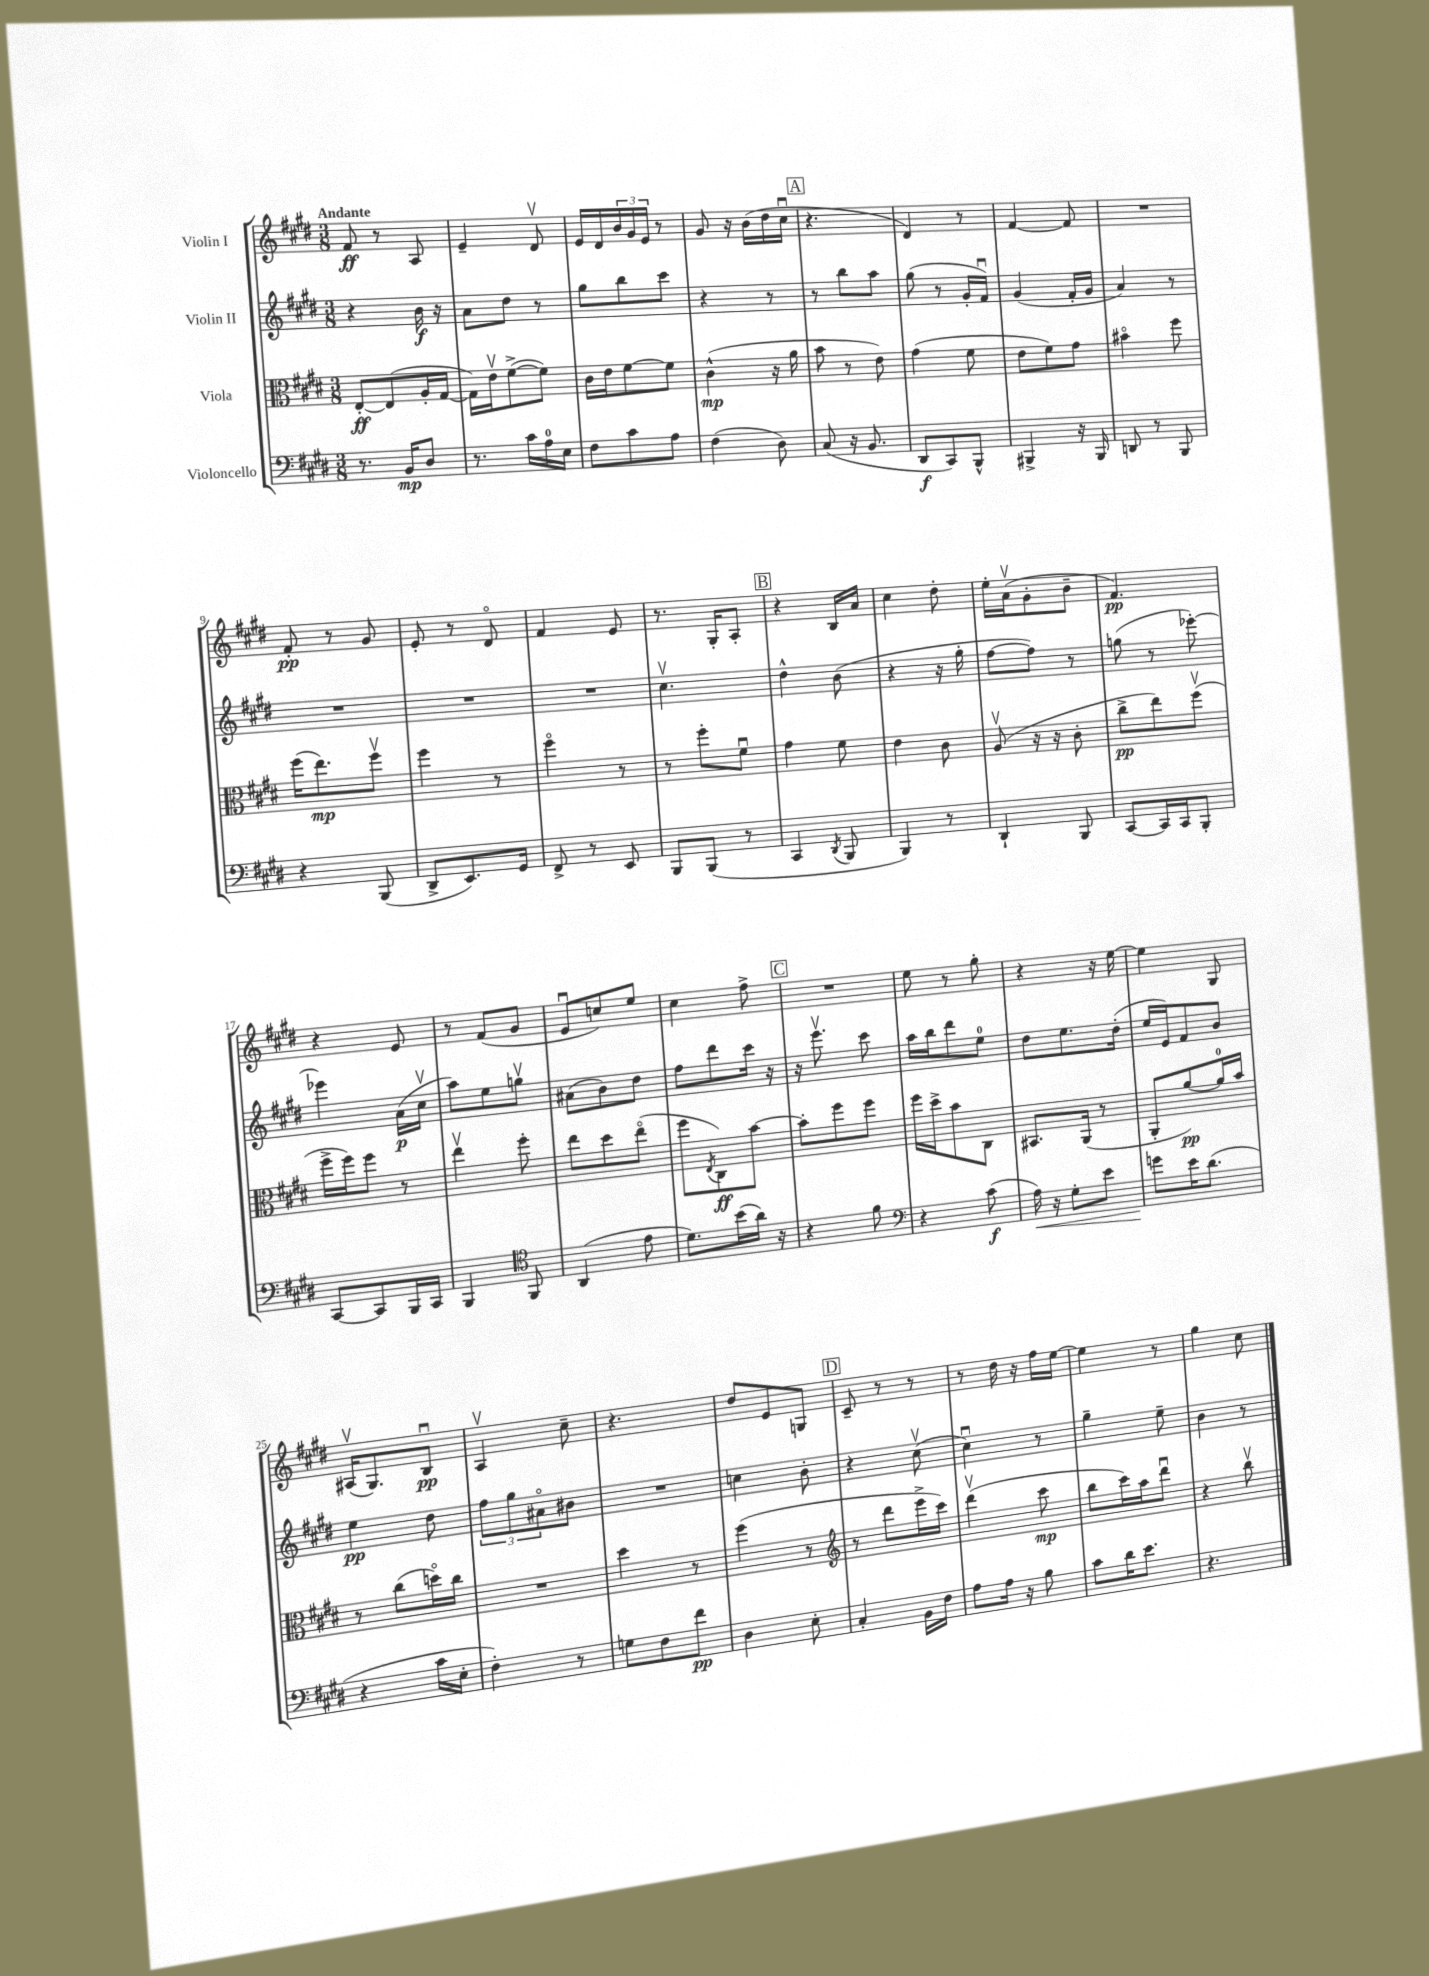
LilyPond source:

<<
\new StaffGroup <<
\new Staff = "s0" \with { instrumentName = "Violin I" } {
    \clef treble \key e \major \numericTimeSignature \time 3/8 \tempo "Andante"
    fis'8\ff r8 a8 |
    e'4-- dis'8\upbow |
    e'16 dis'16 \tuplet 3/2 { b'16 gis'16 e'16 } r8 |
    gis'8 r16 b'16( dis''16 cis''16\downbow |
    \mark \markup { \box "A" } r4. |
    dis'4) r8 |
    fis'4~ fis'8 |
    R4. |
    fis'8-.\pp r8 gis'8 |
    e'8-. r8 dis'8\flageolet |
    fis'4 e'8 |
    r8. gis16-. a8-. |
    \mark \markup { \box "B" } r4 b16 a'16 |
    cis''4 dis''8-. |
    e''16-. a'16\upbow( gis'8-. b'8-- |
    fis'4.\pp) |
    r4 e'8 |
    r8 fis'8( gis'8 |
    e'8\downbow c''8) e''8 |
    cis''4 fis''8-> |
    \mark \markup { \box "C" } R4. |
    e''8 r8 gis''8-. |
    r4 r16 e''16~ |
    e''4 gis8 |
    ais16\upbow( gis8.) b8\downbow\pp |
    a4\upbow cis''8-- |
    r4. |
    dis''8 e'8 g8 |
    \mark \markup { \box "D" } cis'8-- r8 r8 |
    r8 dis''16 r16 fis''16 e''16~ |
    e''4 r8 |
    gis''4 cis''8 \bar "|." |
}
\new Staff = "s1" \with { instrumentName = "Violin II" } {
    \clef treble \key e \major \numericTimeSignature \time 3/8
    r4 b'16\f r16 |
    a'8 dis''8 r8 |
    gis''8 b''8 cis'''8 |
    r4 r8 |
    \mark \markup { \box "A" } r8 b''8 a''8 |
    gis''8( r8 gis'16-. fis'16\downbow) |
    gis'4( fis'16-. gis'16 |
    a'4) r8 |
    R4. |
    R4. |
    R4. |
    cis''4.\upbow |
    \mark \markup { \box "B" } dis''4-^ b'8( |
    r4 r16 gis''16-. |
    fis''8~ fis''8) r8 |
    g''8( r8 ees'''8~-.) |
    ees'''4 a'16\p( cis''16\upbow |
    a''8) e''8 g''8\upbow |
    ais'8( b'8) dis''8 |
    fis''8 dis'''8 cis'''16 r16 |
    \mark \markup { \box "C" } r16 e'''8.\upbow cis'''8 |
    a''16 b''16 dis'''8 e''8-0 |
    dis''8 e''8. dis''16-.( |
    e''16 e'16) fis'8 b'8 |
    e''4\pp dis''8 |
    \tuplet 3/2 { fis''8 gis''8 ais'8\flageolet } bis'8 |
    R4. |
    c''4 b'8-. |
    \mark \markup { \box "D" } r4 cis''8\upbow( |
    cis''4\downbow) r8 |
    gis''4-- e''8-- |
    b'4 r8 \bar "|." |
}
\new Staff = "s2" \with { instrumentName = "Viola" } {
    \clef alto \key e \major \numericTimeSignature \time 3/8
    e8~-.\ff e8( a16-. gis16~ |
    gis16) e'16\upbow fis'8~->( fis'8) |
    cis'16 e'16 fis'8~ fis'8 |
    cis'4-^\mp( r16 a'16 |
    \mark \markup { \box "A" } b'8 r8 e'8) |
    gis'4( fis'8 |
    e'8 fis'8) gis'8 |
    bis'4\flageolet fis''8 |
    fis''16( e''8.\mp) fis''8\upbow |
    fis''4 r8 |
    fis''4\flageolet r8 |
    r8 fis''8-. fis'8\downbow |
    \mark \markup { \box "B" } gis'4 fis'8 |
    e'4 cis'8 |
    a8\upbow( r16 r16 cis'8-. |
    cis''8->\pp e''8) fis''8\upbow( |
    fis''16-> fis''16) fis''8 r8 |
    e''4\upbow fis''8-. |
    e''8 dis''8 e''8\flageolet( |
    fis''8 \acciaccatura { e8 } cis8\ff) b'8~ |
    \mark \markup { \box "C" } b'8-. fis''8 fis''8 |
    fis''16 dis''16-> b'8 cis8 |
    bis,8. a,16( r8 |
    a,8-. a'8~\pp) a'16-0 b'16 |
    r8 cis''8( d''16\flageolet) cis''16 |
    R4. |
    dis''4 r8 |
    fis''4( r8 |
    \mark \markup { \box "D" } \clef treble r8 dis'''8 e'''16-> cis'''16) |
    dis'''4\upbow( cis'''8\mp |
    b''8 cis'''16) a''16 dis'''8\downbow |
    r4 b''8\upbow \bar "|." |
}
\new Staff = "s3" \with { instrumentName = "Violoncello" } {
    \clef bass \key e \major \numericTimeSignature \time 3/8
    r8. b,16\mp dis8 |
    r8. cis'16 a16-0 e16 |
    fis8 cis'8 a8 |
    fis4( dis8) |
    \mark \markup { \box "A" } cis8( r16 b,8. |
    dis,8\f cis,8) b,,8-^ |
    bis,,4-> r16 bis,,16 |
    d,8 r8 b,,8 |
    r4 b,,8( |
    dis,8-> e,8.) gis,16 |
    fis,8-> r8 e,8 |
    b,,8 b,,8( r8 |
    \mark \markup { \box "B" } cis,4 \acciaccatura { dis,8 } b,,8 |
    b,,4) r8 |
    dis,4-! b,,8 |
    cis,8~ cis,16 cis,16 b,,8-. |
    cis,8~ cis,8 b,,16 cis,16 |
    b,,4 \clef tenor fis,8 |
    a,4( e'8 |
    dis'8.) b'16( a'16) r16 |
    \mark \markup { \box "C" } r4 fis'8 |
    \clef bass r4 cis'8\f( |
    a16\<) r16 gis8-. e'8 |
    g'8\! e'16 dis'8.( |
    r4 cis'16 e16-. |
    fis4-.) r8 |
    g8 fis8 fis'8\pp |
    dis4 e8-. |
    \mark \markup { \box "D" } cis4-. b,16 fis16 |
    a8 a16 r16 b8 |
    cis'8 dis'16 e'8. |
    r4. \bar "|." |
}
>>
>>
